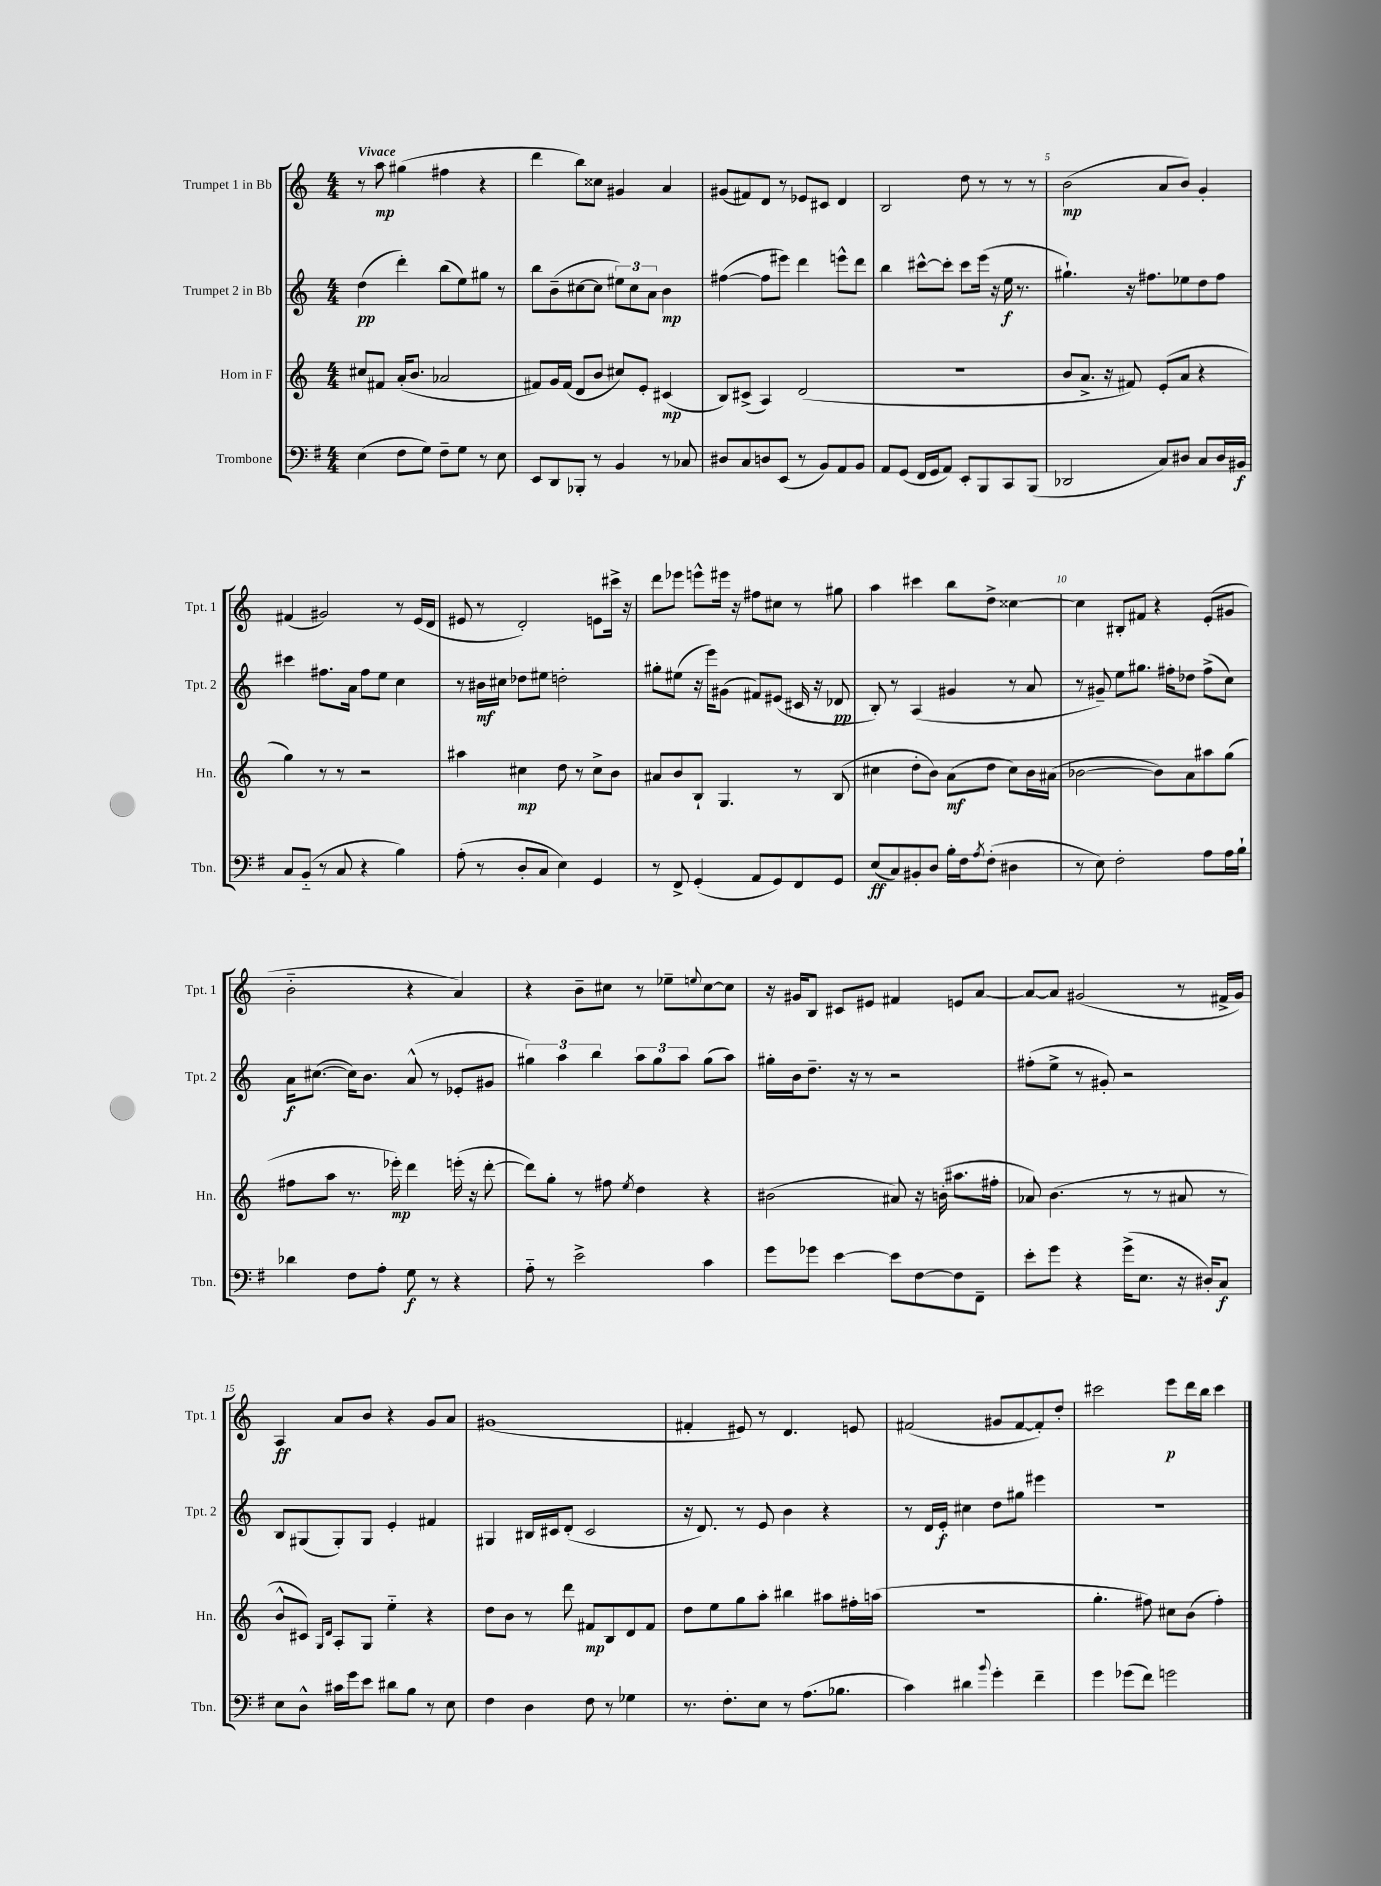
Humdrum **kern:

**kern	**kern	**kern	**kern
*staff4	*staff3	*staff2	*staff1
*clefF4	*clefG2	*clefG2	*clefG2
*k[f#]	*k[]	*k[]	*k[]
*M4/4	*M4/4	*M4/4	*M4/4
(4E\	8cc#/L	(4dd\	8r
.	8f#/J	.	8aa\
8F#\L	(16a'/LK	4ddd'\)	(4gg#\
.	8.b/J	.	.
8G\J)	.	.	.
8F#~\L	2a-/	(8bb\L	4ff#\
8G\J	.	8ee\)	.
8r	.	8gg#\J	4r
8E\	.	8r	.
=	=	=	=
8EE/L	8f#/L)	8bb\L	4ddd\
8DD/	16g/L	(8b~\	.
.	(16f#/JJ	.	.
8BBB-'/J	8d/L	[8cc#\	8bb\L)
8r	8b/J	8cc#\]J	8cc##\J
4BB/	8cc#/L)	12ee#\L)	4g#/
.	.	12cc#\	.
.	8e'/J	.	.
.	.	12a\J	.
8r	(4c#/	4b\	4a/
8C-/	.	.	.
=	=	=	=
8D#/L	8B/L)	([4ff#\	(8g#/L
8C/	(8c#^/J	.	8f#/)
8D/	4A/)	8ff#\]L	8d/J
(8EE/J	.	8eee#\J)	8r
8r	(2d/	4ddd\	8e-/L
8BB/L)	.	.	8c#/J
8AA/	.	8eee^^\L	4d/
8BB/J	.	8ddd\J	.
=	=	=	=
8AA/L	1r	4bb\	2B/
(8GG/J	.	.	.
16FF#/LL	.	[8ccc#^^\L	.
16GG/J	.	.	.
8AA/J)	.	8ccc#'\]J	.
8EE'/L	.	8ccc#\L	8dd\
8BBB/	.	(16eee\Jk	8r
.	.	16r	.
8CC/	.	16ee\	8r
.	.	8.r	.
(8BBB/J	.	.	8r
=	=	=	=
2DD-/	8b/L	4.gg#`\)	(2b\
.	8.a^/J	.	.
.	16r	.	.
.	8f#/)	16r	.
.	.	8.ff#\L	.
8C/L)	(8e'/L	.	8a/L
8D#/J	8a/J	8ee-\	8b/J)
8C/L	4r	8dd\	4g'/
16D#/L	.	8ff#\J	.
16BB#/JJ	.	.	.
=	=	=	=
8C/L	4gg\)	4ccc#\	(4f#/
(8BB'~/J	.	.	.
8r	8r	8.ff#\L	2g#/)
8C/	8r	.	.
.	.	16a\Jk	.
4r	2r	8ff#\L	.
.	.	8ee\J	.
4B\)	.	4cc\	8r
.	.	.	(16e/LL
.	.	.	16d/JJ
=	=	=	=
(8A'\	4aa#\	8r	8e#/
8r	.	16b#\LL	8r
.	.	16cc#\JJ	.
8D'/L	4cc#\	8dd-\L	2d'/)
8C/J	.	8ee#\J	.
4E\)	8dd\	2dd'\	.
.	8r	.	.
4GG/	8cc#^\L	.	8e\L
.	8b\J	.	16ccc#^\Jk
.	.	.	16r
=	=	=	=
8r	8a#/L	8gg#'\L	8ddd\L
8FF#^/	8b/	(8ee#\J	8eee-\J
(4GG'/	8B`/J	16r	8eee^^\L
.	.	16eee\LK)	.
.	4.G/	(8g#\J	16eee#\Jk
.	.	.	16r
8AA/L	.	8f#/L)	8ff#\L
8GG/)	.	(8e#/J	8cc#\J
8FF#/	8r	16c#/	8r
.	.	16r	.
8GG/J	(8B/	8d-/	8gg#\
=	=	=	=
(8E/L	4cc#\	8B'/)	4aa\
8C/)	.	8r	.
8BB#'/	8dd'\L	(4A/	4ccc#\
8D/J	8b\J)	.	.
16B'\LL	(8a\L	4g#/	8bb\L
16F#\J	.	.	.
8qA/	.	.	.
(8F#'\J	8dd\J	.	8dd^\J
4D#\	8cc#\L)	8r	[4cc##\
.	16b\L	8a/	.
.	(16a#\JJ	.	.
=	=	=	=
8r	[2b-\	8r	4cc##\]
8E\)	.	8g#~/)	.
2F#'\	.	8ee\L	8B#'/L
.	.	8.gg#\J	8f#/J
.	8b-\]L)	.	4r
.	.	16ff#'\LK	.
.	8a\	8dd-\J	.
8A\L	8aa#\	(8ff#^\L	(8e'/L
16A\L	(8gg\J	8cc\J)	8g#/J
16B`\JJ	.	.	.
=	=	=	=
4d-\	8ff#\L	16a\LK	2b'~\
.	.	([8.cc#\J	.
.	8aa\J	.	.
8F#\L	8.r	16cc#\]LK)	.
.	.	8.b\J	.
8A'\J	.	.	.
.	16eee-'\)	.	.
8G\	4ddd\	(8a^^/	4r
8r	.	8r	.
4r	(16eee'\	8e-'/L	4a/)
.	16r	.	.
.	[8ddd'\	8g#/J	.
=	=	=	=
8A'~\	8ddd\]L)	6gg#\)	4r
8r	8gg'\J	.	.
.	.	6aa\	.
2e^\	8r	.	8b~\L
.	.	6bb\	.
.	8ff#\	.	8cc#\J
.	8qee/	.	.
.	4dd\	12aa\L	8r
.	.	12gg#\	.
.	.	.	8ee-~\L
.	.	12aa\J	.
.	.	.	8qqee/
4c\	4r	(8gg#\L	[8cc#\
.	.	8aa\J)	8cc#\]J
=	=	=	=
8g\L	(2b#\	16gg#'\LL	16r
.	.	16b\J	16g#/LK
8g-\J	.	8.dd~\J	8B/J
[4e\	.	.	8c#/L
.	.	16r	.
.	.	8r	8e#/J
8e\]L	8a#/)	2r	4f#/
[8F#\	16r	.	.
.	(16b'\	.	.
8F#\]	8.aa#\L	.	8e/L
8FF#~\J	.	.	[8a/J
.	16ff#'\Jk	.	.
=	=	=	=
8e'\L	8a-/)	(8ff#'\L	8a/_L
8g\J	(4.b\	8ee^\J	8a/]J
4r	.	8r	(2g#/
.	.	8g#'/)	.
(16g^\LK	8r	2r	.
8.E\J	.	.	.
.	8r	.	.
16r	8a#/	.	8r
16D#'/LK)	.	.	.
8C/J	8r	.	16f#^/LL
.	.	.	16g#/JJ)
=	=	=	=
8E\L	8b^^/L	8B/L	4A/
8D^^\J	8c#/J)	(8G#/	.
.	16qqG/LL	.	.
.	16qqd/JJ	.	.
16c#\LL	8A'/L	8G#'/)	8a/L
16g\J	.	.	.
8e\J	8G/J	8G#/J	8b/J
8d#\L	4ee'~\	4e'/	4r
8B\J	.	.	.
8r	4r	4f#/	8g/L
8E\	.	.	8a/J
=	=	=	=
4F#\	8dd\L	4G#/	(1g#
.	8b\J	.	.
4D\	8r	16B#/LL	.
.	.	16c#/J	.
.	8ddd\	(8d'/J	.
8F#\	8f#/L	2c#/	.
8r	8B/	.	.
4G-\	8d/	.	.
.	8f#/J	.	.
=	=	=	=
8.r	8dd\L	16r	4f#'/
.	.	8.d/)	.
.	8ee\	.	.
8.F#'\L	.	.	.
.	8gg\	8r	8e#/)
8E\J	8aa'\J	8e/	8r
8r	4bb#\	4b\	4.d/
(8.A\L	.	.	.
.	8aa#\L	4r	.
8.B-\J	.	.	.
.	16ff#'\L	.	8e/
.	(16aa\JJ	.	.
=	=	=	=
4c\)	1r	8r	(2f#/
.	.	16d/LL	.
.	.	16e'/JJ	.
4d#\	.	4cc#\	.
8qqb/	.	.	.
4g'\	.	8dd\L	8g#/L
.	.	8gg#\J	[8f#/
4f#~\	.	4eee#\	8f#'/])
.	.	.	8dd'/J
=	=	=	=
4g\	4.gg'\	1r	2ccc#\
(8g-\L	.	.	.
8f#\J)	8ff#\)	.	.
2g\	8cc#\L	.	8eee\L
.	(8b\J	.	16ddd\L
.	.	.	16bb\JJ
.	4ff#'\)	.	4ccc#\
==	==	==	==
*-	*-	*-	*-
